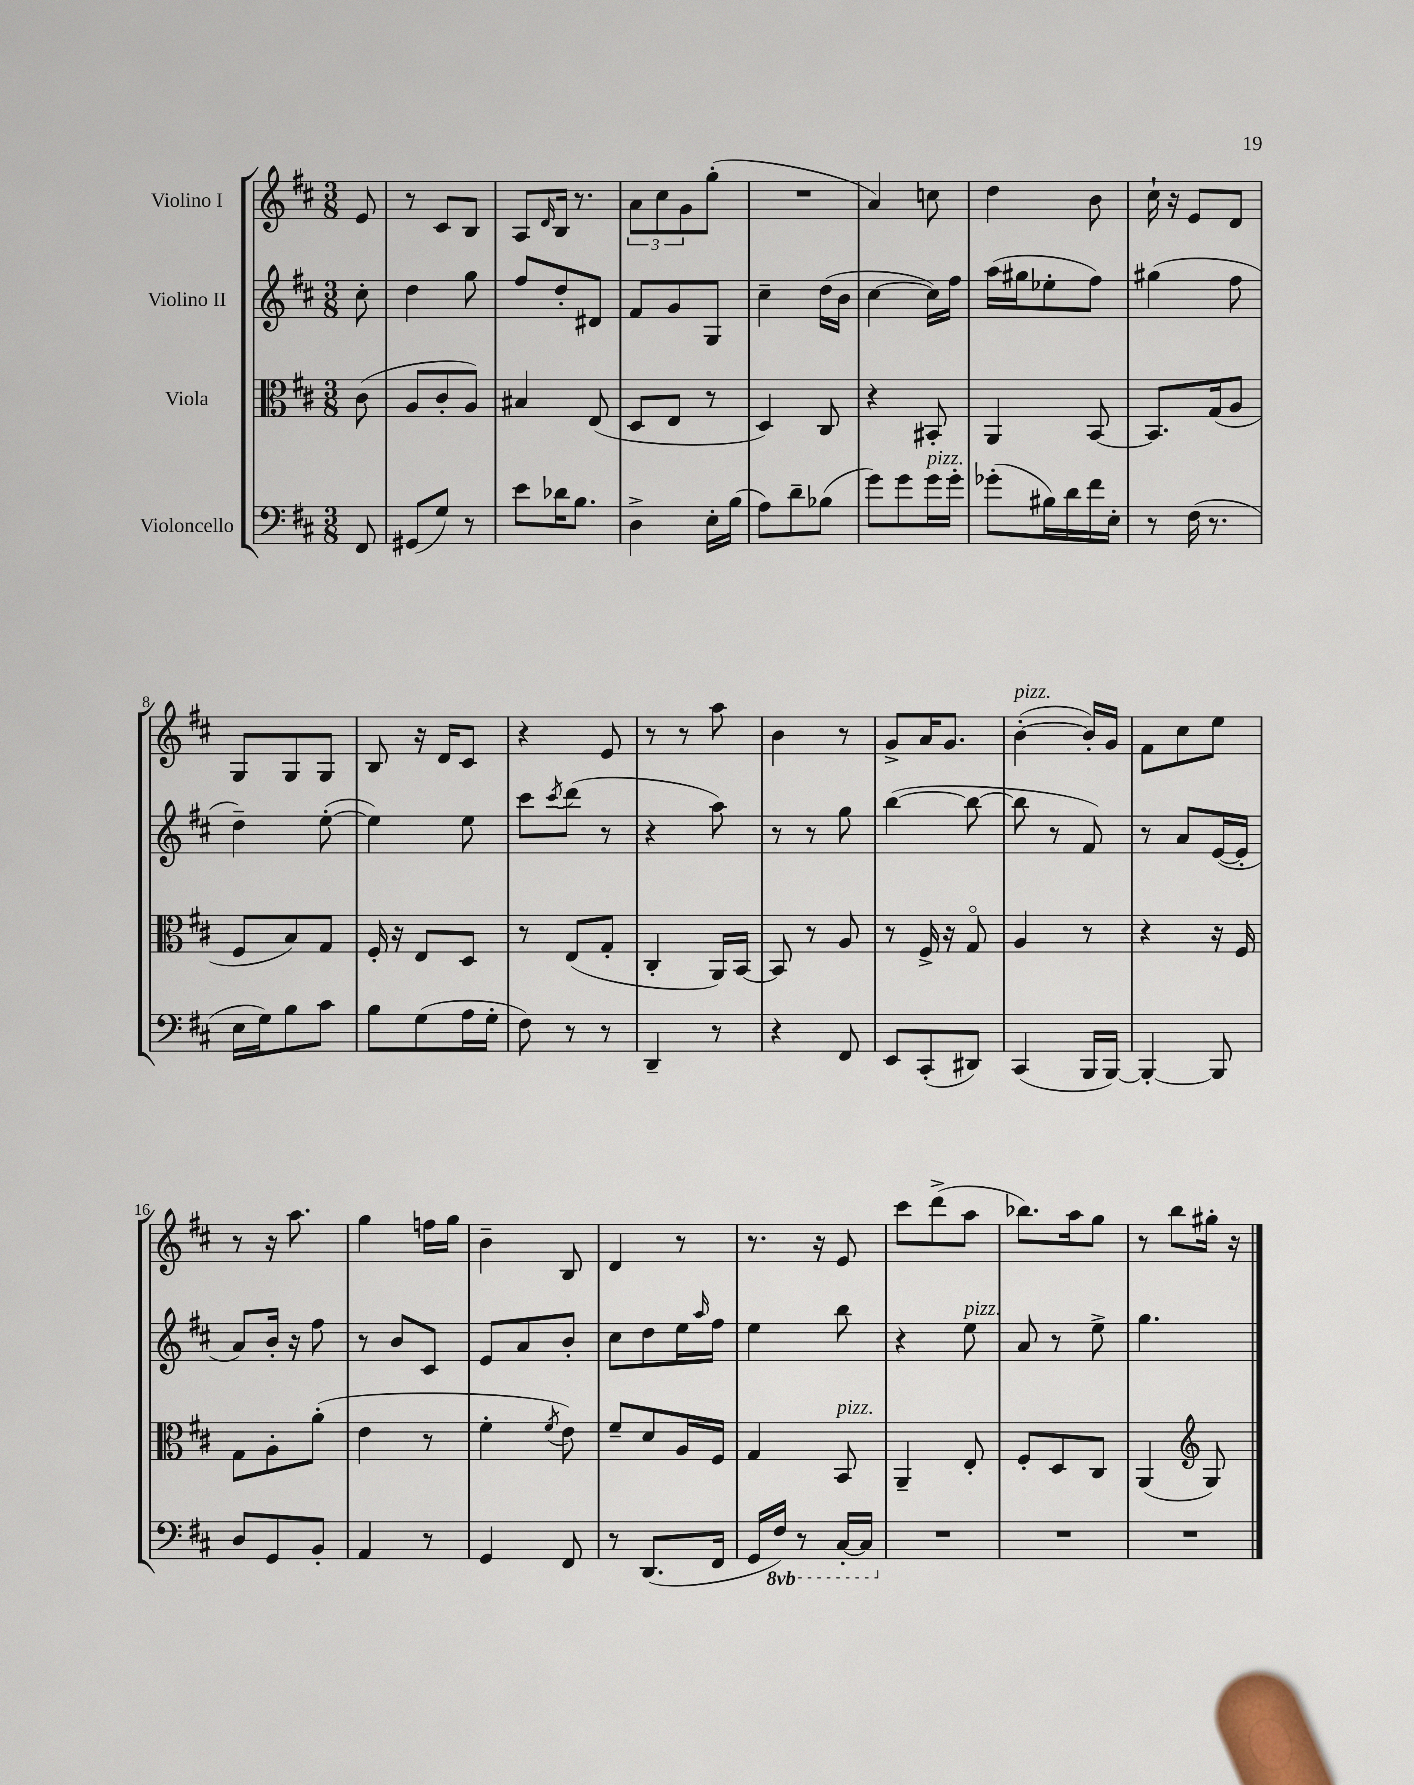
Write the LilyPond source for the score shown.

<<
\new StaffGroup <<
\new Staff = "s0" \with { instrumentName = "Violino I" } {
    \clef treble \key d \major \numericTimeSignature \time 3/8 \partial 8
    e'8 |
    r8 cis'8 b8 |
    a8 \grace { d'16 } b16 r8. |
    \tuplet 3/2 { a'8 cis''8 g'8 } g''8-.( |
    R4. |
    a'4) c''8 |
    d''4 b'8 |
    cis''16-! r16 e'8 d'8 |
    g8 g8 g8 |
    b8 r16 d'16 cis'8 |
    r4 e'8 |
    r8 r8 a''8 |
    b'4 r8 |
    g'8-> a'16 g'8. |
    b'4~-.^\markup { \italic "pizz." }( b'16-.) g'16 |
    fis'8 cis''8 e''8 |
    r8 r16 a''8. |
    g''4 f''16 g''16 |
    b'4-- b8 |
    d'4 r8 |
    r8. r16 e'8 |
    cis'''8 d'''8->( a''8 |
    bes''8.) a''16 g''8 |
    r8 b''8 gis''16-. r16 \bar "|." |
}
\new Staff = "s1" \with { instrumentName = "Violino II" } {
    \clef treble \key d \major \numericTimeSignature \time 3/8 \partial 8
    cis''8-. |
    d''4 g''8 |
    fis''8 d''8-. dis'8 |
    fis'8 g'8 g8 |
    cis''4-- d''16( b'16 |
    cis''4~ cis''16) fis''16 |
    a''16( gis''16 ees''8-. fis''8) |
    gis''4( fis''8 |
    d''4--) e''8~-.( |
    e''4) e''8 |
    cis'''8 \acciaccatura { cis'''8 } d'''8( r8 |
    r4 a''8) |
    r8 r8 g''8 |
    b''4~( b''8~ |
    b''8 r8 fis'8) |
    r8 a'8 e'16~( e'16-. |
    a'8) b'16-. r16 fis''8 |
    r8 b'8 cis'8 |
    e'8 a'8 b'8-. |
    cis''8 d''8 e''16 \grace { a''16 } fis''16 |
    e''4 b''8 |
    r4 e''8^\markup { \italic "pizz." } |
    a'8 r8 e''8-> |
    g''4. \bar "|." |
}
\new Staff = "s2" \with { instrumentName = "Viola" } {
    \clef alto \key d \major \numericTimeSignature \time 3/8 \partial 8
    cis'8( |
    a8 cis'8-. a8) |
    bis4 e8( |
    d8 e8 r8 |
    d4) cis8 |
    r4 bis,8-. |
    a,4 b,8~ |
    b,8. g16( a8 |
    fis8 b8) g8 |
    fis16-. r16 e8 d8 |
    r8 e8( g8-. |
    cis4-. a,16) b,16~ |
    b,8 r8 a8 |
    r8 fis16-> r16 g8\flageolet |
    a4 r8 |
    r4 r16 fis16 |
    g8 a8-. a'8-.( |
    e'4 r8 |
    fis'4-. \acciaccatura { fis'8 } e'8) |
    fis'8-- d'8 a16 fis16 |
    g4 b,8^\markup { \italic "pizz." } |
    a,4-- e8-. |
    fis8-. d8 cis8 |
    a,4( \clef treble g8) \bar "|." |
}
\new Staff = "s3" \with { instrumentName = "Violoncello" } {
    \clef bass \key d \major \numericTimeSignature \time 3/8 \set Staff.ottavationMarkups = #ottavation-simple-ordinals \partial 8
    fis,8 |
    gis,8( g8) r8 |
    e'8 des'16 b8. |
    d4-> e16-. b16( |
    a8) d'8-- bes8( |
    g'8) g'8 g'16^\markup { \italic "pizz." } g'16-. |
    ges'8-.( bis16) d'16 fis'16 e16-. |
    r8 fis16( r8. |
    e16 g16) b8 cis'8 |
    b8 g8( a16 g16-. |
    fis8) r8 r8 |
    d,4-- r8 |
    r4 fis,8 |
    e,8 cis,8-.( dis,8) |
    cis,4( b,,16 b,,16~) |
    b,,4~-. b,,8 |
    d8 g,8 b,8-. |
    a,4 r8 |
    g,4 fis,8 |
    r8 d,8.( fis,16 |
    g,16 \ottava #-1 fis,16) r8 cis,16~-. cis,16 \ottava #0 |
    R4. |
    R4. |
    R4. \bar "|." |
}
>>
>>
